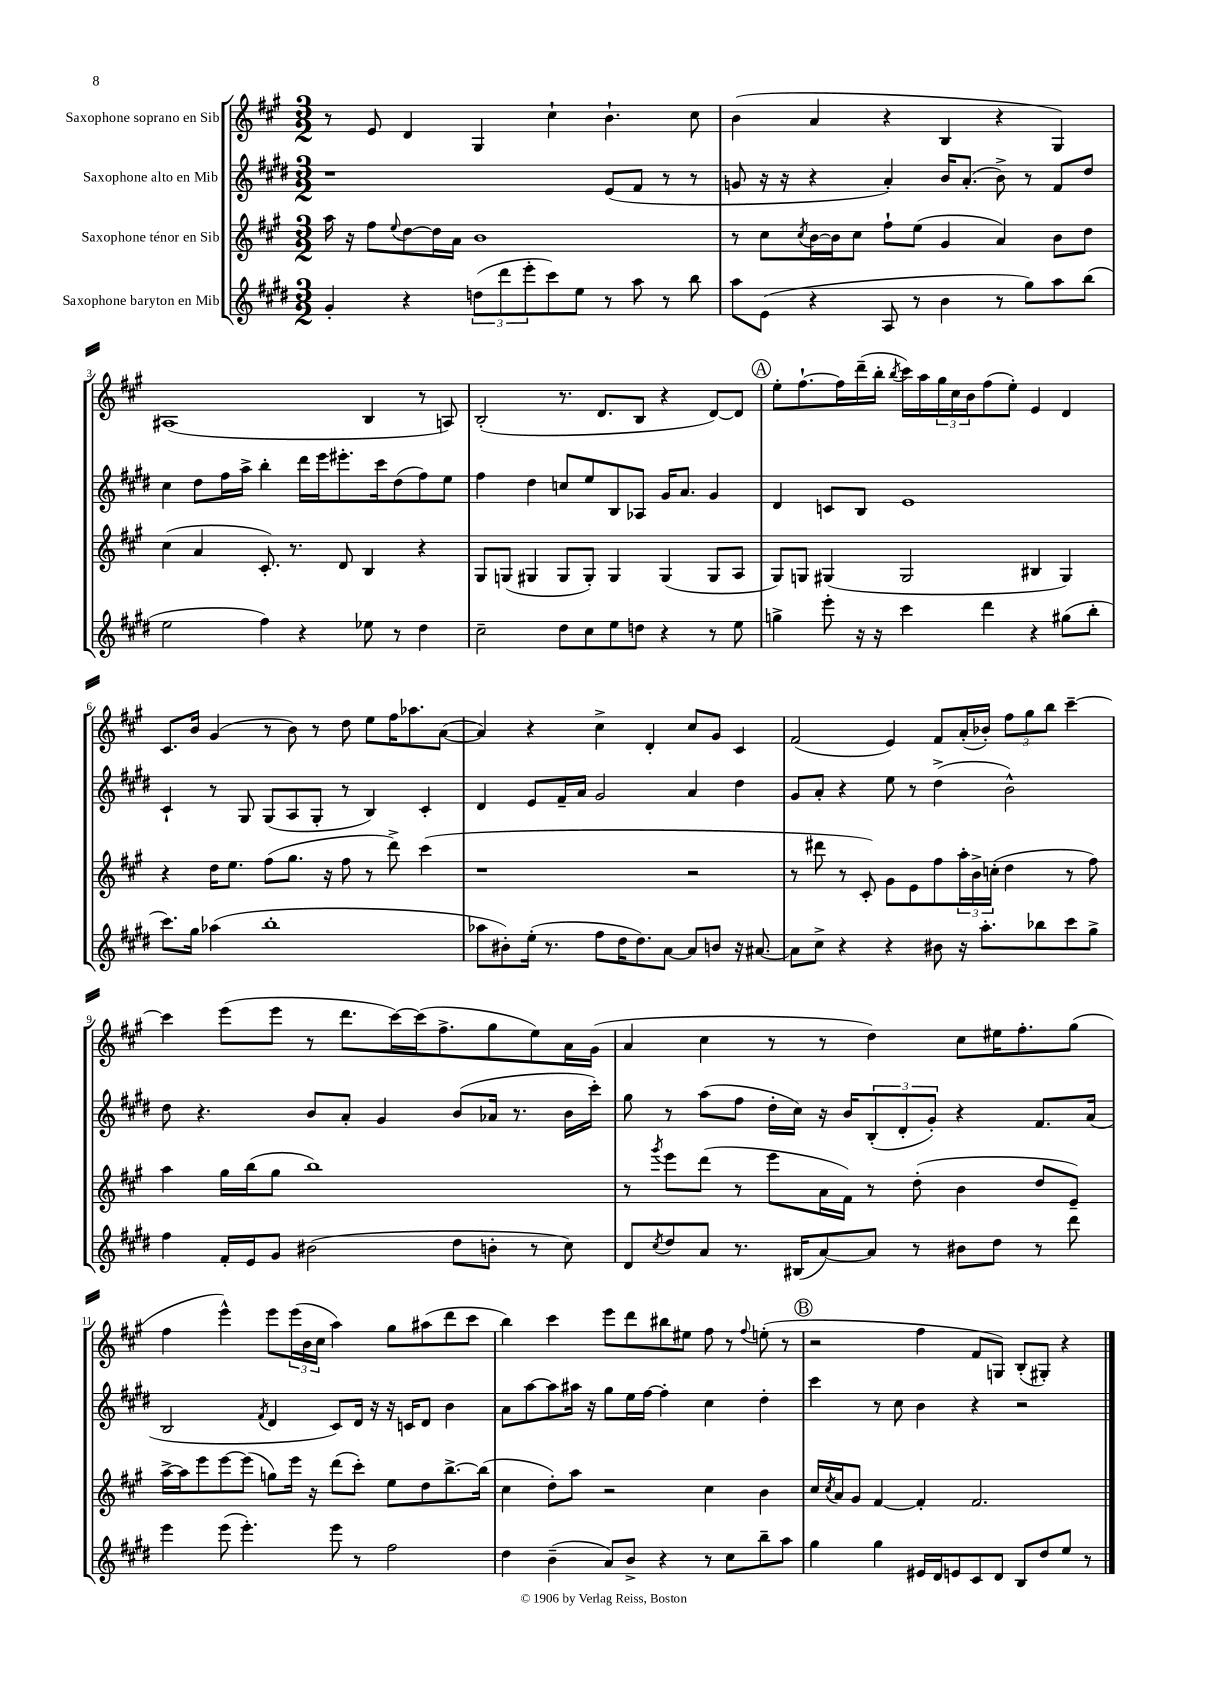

**kern	**kern	**kern	**kern
*staff4	*staff3	*staff2	*staff1
*clefG2	*clefG2	*clefG2	*clefG2
*k[f#c#g#d#]	*k[f#c#g#]	*k[f#c#g#d#]	*k[f#c#g#]
*M3/2	*M3/2	*M3/2	*M3/2
4g#'/	16aa\	1r	8r
.	16r	.	.
.	8ff#\L	.	8e/
.	8qqee/	.	.
4r	[8dd\	.	4d/
.	16dd\]L	.	.
.	16a\JJ	.	.
(12dd\L	1b	.	4G#/
12ddd#\	.	.	.
12eee'\	.	.	.
8ccc#\)	.	.	4cc#`\
8ee\J	.	.	.
8r	.	(8e/L	4.b`\
8aa\	.	8f#/J	.
8r	.	8r	.
8bb\	.	8r	8cc#\
=	=	=	=
8aa\L	8r	8g/	(4b\
(8e\J	8cc#\L	16r	.
.	.	16r	.
.	8qcc#/	.	.
4r	[16b\L	4r	4a/
.	16b\]J	.	.
.	8cc#\J	.	.
8A/	8ff#`\L	4a'/)	4r
8r	(8ee\J	.	.
4b\	4g#/	16b/LK	4B/
.	.	(8.a'/J	.
8r	4a/)	8b^\)	4r
8gg#\L)	.	8r	.
8aa\	8b\L	8f#/L	4G#/)
(8bb\J	8dd\J	8dd#/J	.
=	=	=	=
2ee\	(4cc#\	4cc#\	(1A#
.	4a/	8dd#\L	.
.	.	16ff#\L	.
.	.	16aa^\JJ	.
4ff#\)	8.c#'/)	4bb'\	.
.	8.r	.	.
4r	.	16ddd#\LL	.
.	.	16eee\J	.
.	8d/	8.eee#'\	.
8ee-\	4B/	.	4B/
.	.	16ccc#\k	.
8r	.	(8dd#\	.
4dd#\	4r	8ff#\)	8r
.	.	8ee\J	8A/)
=	=	=	=
2cc#~\	8G#/L	4ff#\	(2B'/
.	(8G/J	.	.
.	4G#/	4dd#\	.
8dd#\L	8G#/L	8cc/L	8.r
8cc#\	8G#'/J)	8ee/	.
.	.	.	8.d/L
8ee\	4G#/	8B/	.
8dd\J	.	8A-/J	8B/J
4r	(4G#/	16g#/LK	4r
.	.	8.a/J	.
8r	8G#/L	4g#/	[8d/L)
8ee\	8A/J	.	8d/]J
=	=	=	=
4gg^\	8G#/L)	4d#/	8ee'\L
.	8G/J	.	[8.ff#`\
8eee'\	(4G#/	8c/L	.
.	.	.	16ff#\]L
16r	.	8B/J	(16ddd~\
16r	.	.	16bb'\JJ
.	.	.	8qbb/
4ccc#\	2G#/	1e	16ccc#\LL)
.	.	.	16aa\
.	.	.	24gg#\
.	.	.	24cc#\
.	.	.	24b\J
4ddd#\	.	.	(8ff#\
.	.	.	8ee'\J)
4r	4B#/	.	4e/
(8gg#\L	4G#/)	.	4d/
8bb'\J	.	.	.
=	=	=	=
8.ccc#\L)	4r	4c#`/	8.c#/L
16gg#\Jk	.	.	16b/Jk
(4aa-\	16dd\LK	8r	(4g#/
.	8.ee\J	.	.
.	.	8G#/	.
1bb'	(8ff#\L	(8G#/L	8r
.	8.gg#\J	8A/	8b\)
.	.	8G#'/J	8r
.	16r	.	.
.	8ff#\	8r	8dd\
.	8r	4B/)	8ee\L
.	8ddd^\)	.	16ff#\K
.	.	.	8.aa-\
.	(4ccc#\	4c#'/	.
.	.	.	([8a\J
=	=	=	=
8aa-\L	1r	4d#/	4a/])
8b#'\)	.	.	.
(16ee'\Jk	.	8e/L	4r
8.r	.	.	.
.	.	16f#~/L	.
.	.	16a/JJ	.
8ff#\L	.	2g#/	4cc#^\
16dd#\K	.	.	.
8.dd#\)	.	.	.
.	.	.	4d'/
[8a\J	.	.	.
8a/]L	2r	4a/	8cc#/L
8b/J	.	.	8g#/J
16r	.	4dd#\	4c#/
[8.a#/	.	.	.
=	=	=	=
8a#\]L	8r	8g#/L	(2f#/
8cc#^\J	8ddd#\	8a'/J	.
4r	8r	4r	.
.	8c#'/)	.	.
4r	8g#\L	8ee\	4e/)
.	8e\	8r	.
8b#\	8ff#\	(4dd#^\	8f#/L
16r	24aa'\L	.	(16a'/L
.	24b^\	.	.
8.aa'\L	.	.	16b-'/JJ)
.	(24cc'\JJ	.	.
.	4dd\	2b^^\)	12ff#\L
.	.	.	12gg#\
8bb-\	.	.	.
.	.	.	12bb\J
8ccc#\	8r	.	[4ccc#~\
8gg#^\J	8ff#\)	.	.
=	=	=	=
4ff#\	4aa\	8dd#\	4ccc#\]
.	.	4.r	.
16f#'/LL	16gg#\LL	.	(8eee\L
16e/J	(16bb\J	.	.
8g#/J	8gg#\J	.	8eee\J
(2b#\	1bb)	8b/L	8r
.	.	8a'/J	8.ddd\L
.	.	4g#/	.
.	.	.	[16ccc#\L)
.	.	.	(16ccc#\]J
.	.	.	8.ff#^\
8dd#\L	.	(8b/L	.
8b'\J	.	16a-/Jk	8gg#\
.	.	8.r	.
8r	.	.	8ee\)
8cc#\)	.	16b\LL	16a\L
.	.	16ccc#'\JJ)	(16g#\JJ
=	=	=	=
8d#/L	8r	8gg#\	4a/
8qcc#/	8qggg#/	.	.
8dd#/	8eee\L	8r	.
8a/J	(8ddd\J	(8aa\L	4cc#\
8.r	8r	8ff#\J	.
.	8eee\L	16dd#'\LL	8r
(16B#/LK	.	16cc#\JJ)	.
[8a/)	16a\L	16r	8r
.	16f#\JJ)	16b/LK	.
8a/]J	8r	(12B'/	4dd\)
.	.	12d#'/	.
8r	(8dd'\	.	.
.	.	12g#'/J)	.
8b#\L	4b\	4r	8cc#\L
8dd#\J	.	.	16ee#\K
.	.	.	8.ff#'\
8r	8dd/L	8.f#/L	.
8ddd#\	8e~/J)	.	(8gg#\J
.	.	(16a/Jk	.
=	=	=	=
4eee\	[16aa^\LL	2B/	4ff#\
.	16aa\]J	.	.
.	8eee\	.	.
(8eee\	[8eee\	.	4eee^^\)
4.eee'\)	(8eee\]J	.	.
.	.	8qf#/	.
.	8gg\L)	4d#/	8eee\L
.	16eee\Jk	.	(24eee\L
.	.	.	24b\
.	16r	.	.
.	.	.	24cc#\JJ
8eee\	(8ddd\L	8c#/L)	4aa\)
8r	8ccc#'\J)	16d#/Jk	.
.	.	16r	.
2ff#\	8ee\L	16r	8gg#\L
.	.	16c/LK	.
.	8dd\	8d#/J	(8aa#\
.	[8.bb^\	4b\	8ddd\
.	.	.	8ccc#\J
.	(16bb\]Jk	.	.
=	=	=	=
4dd#\	4cc#\	8a\L	4bb\)
.	.	[8aa\	.
(4b~\	8dd'\L)	8aa\]	4ccc#\
.	8aa\J	16aa#\Jk	.
.	.	16r	.
8a/L)	2r	8gg#\L	8eee\L
8b^/J	.	16ee\L	8ddd\
.	.	[16ff#\JJ	.
4r	.	4ff#'\]	8bb#\
.	.	.	8ee#\J
8r	4cc#\	4cc#\	8ff#\
8cc#\L	.	.	8r
.	.	.	8qqff#/
8bb~\	4b\	4dd#'\	(8ee'\
8aa\J	.	.	8r
=	=	=	=
4gg#\	16cc#/LL	4ccc#\	2r
.	8qcc#/	.	.
.	16a/J	.	.
.	8g#/J	.	.
4gg#\	[4f#/	8r	.
.	.	8cc#\	.
16e#/LL	4f#'/]	4b\	4ff#\
16d#/J	.	.	.
8e/	.	.	.
8c#/	2.f#/	4r	8f#/L
8d#/J	.	.	8G/J)
8B/L	.	2r	(8B'/L
8dd#/	.	.	8G#'/J)
8ee/J	.	.	4r
8r	.	.	.
==	==	==	==
*-	*-	*-	*-
